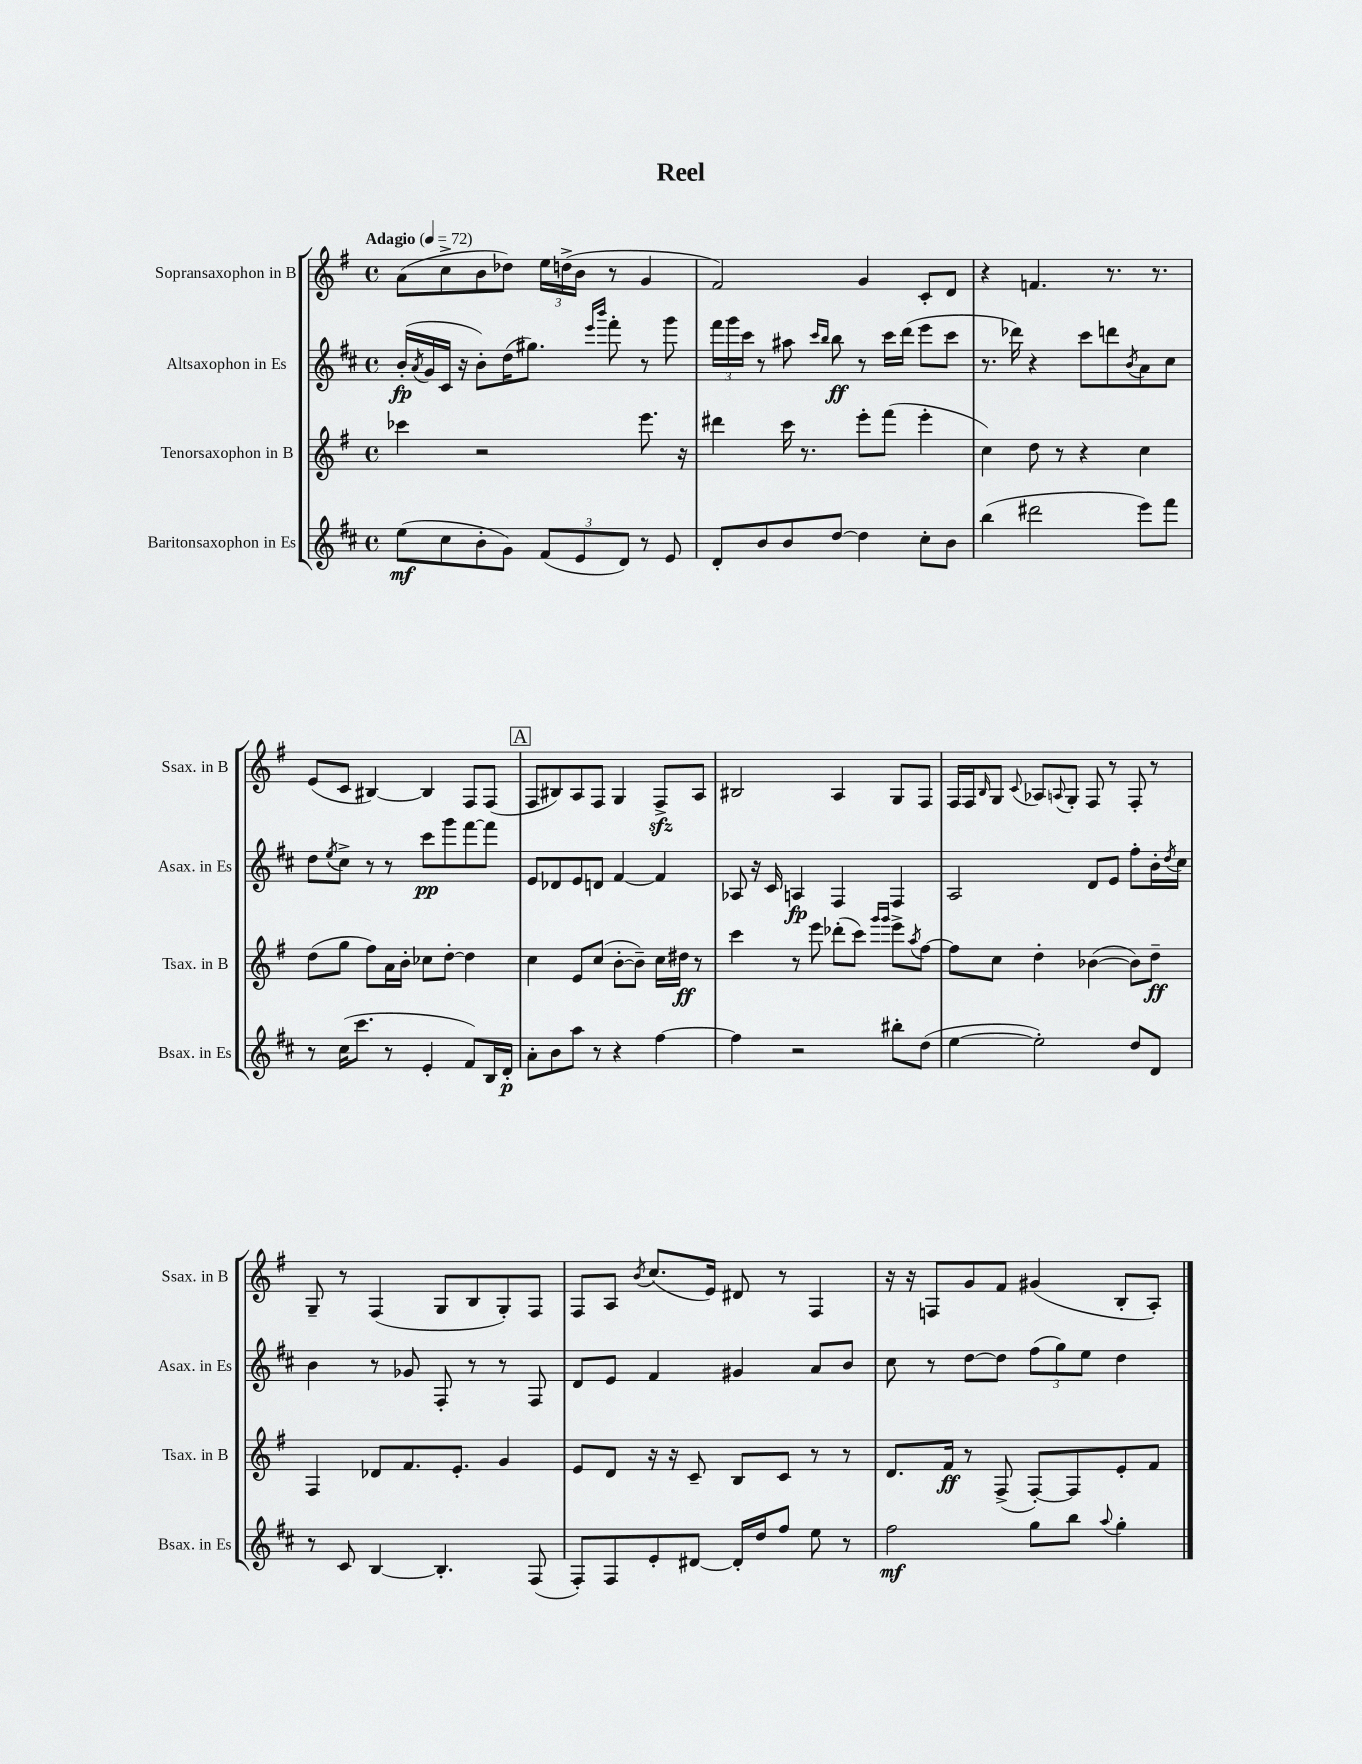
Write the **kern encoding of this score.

**kern	**kern	**kern	**kern
*staff4	*staff3	*staff2	*staff1
*clefG2	*clefG2	*clefG2	*clefG2
*k[f#c#]	*k[f#]	*k[f#c#]	*k[f#]
*M4/4	*M4/4	*M4/4	*M4/4
*met(c)	*met(c)	*met(c)	*met(c)
*MM72	*MM72	*MM72	*MM72
(8ee	4ccc-	(16b'	(8a
.	.	8qa	.
.	.	16g	.
8cc#	.	16c#	8cc^
.	.	16r	.
8b'	2r	8b')	8b
8g)	.	(16dd	8dd-)
.	.	8.gg#)	.
(12f#	.	.	24ee
.	.	.	(24dd^
12e	.	.	24b
.	.	16qqeee	.
.	.	16qqbbb	.
.	.	8fff#'	8r
12d)	.	.	.
8r	8.eee	8r	4g
8e	.	8ggg	.
.	16r	.	.
=	=	=	=
8d'	4ddd#	24fff#	2f#)
.	.	24ggg	.
.	.	24ccc#	.
8b	.	8r	.
8b	16ccc	8aa#	.
.	8.r	.	.
.	.	16qqccc#	.
.	.	16qqbb	.
[8dd	.	8bb	.
4dd]	8eee'	8r	4g
.	(8fff#	16ccc#	.
.	.	(16ddd	.
8cc#'	4eee'	8eee	8c'
8b	.	8ccc#	8d
=	=	=	=
(4bb	4cc)	8.r	4r
.	.	16ddd-)	.
2ddd#	8dd	4r	4.f
.	8r	.	.
.	4r	8ccc#	.
.	.	8ddd	8.r
.	.	8qb	.
8eee)	4cc	8a	.
.	.	.	8.r
8fff#	.	8cc#	.
=	=	=	=
8r	(8dd	8dd	(8e
.	.	8qee	.
(16cc#	8gg	8cc#^	8c
8.ccc#	.	.	.
.	8ff#)	8r	[4B#)
8r	16a	8r	.
.	16b'	.	.
4e'	8cc-	8ccc#	4B#]
.	[8dd'	8ggg	.
8f#)	4dd]	[8fff#	8F#
16B	.	8fff#]	(8F#
16d'	.	.	.
=	=	=	=
8a'	4cc	8e	8F#
8b	.	8d-	8B#)
8aa	8e	8e	8A
8r	(8cc	8d	8F#
4r	[8b'	[4f#	4G
.	8b~])	.	.
[4ff#	16cc	4f#]	8F#^
.	16dd#	.	.
.	8r	.	8A
=	=	=	=
4ff#]	4ccc	8A-	2B#
.	.	16r	.
.	.	16c#	.
2r	8r	4A	.
.	8eee	.	.
.	(8ddd-'	4F#	4A
.	8ccc)	.	.
.	16qqggg	.	.
.	16qqggg	.	.
8bb#'	8eee^	4F#	8G
.	8qaa	.	.
(8dd	[8ff#	.	8F#
=	=	=	=
[4ee	8ff#]	2A	16F#
.	.	.	16F#
.	.	.	16qqB
.	8cc	.	8G
.	.	.	8qqc
2ee'])	4dd'	.	8A-
.	.	.	8qqA
.	.	.	8G'
.	([4b-	8d	8F#
.	.	8e	8r
8dd	8b-])	8ff#'	8F#'
8d	8dd~	16b'	8r
.	.	8qdd	.
.	.	16cc#	.
=	=	=	=
8r	4F#	4b	8G~
8c#	.	.	8r
[4B	8d-	8r	(4F#
.	8.f#	8g-	.
4.B']	.	8F#'	8G
.	8.e'	.	.
.	.	8r	8B
.	4g	8r	8G')
(8F#	.	8F#	8F#
=	=	=	=
8F#')	8e	8d	8F#
8F#	8d	8e	8A
.	.	.	8qb
8e'	16r	4f#	(8.cc
.	16r	.	.
[8d#	8c~	.	.
.	.	.	16e)
16d#']	8B	4g#	8d#
16dd	.	.	.
8ff#	8c	.	8r
8ee	8r	8a	4F#
8r	8r	8b	.
=	=	=	=
2ff#	8.d	8cc#	16r
.	.	.	16r
.	.	8r	8F
.	16f#	.	.
.	8r	[8dd	8g
.	(8F#^	8dd]	8f#
8gg	[8F#')	(12ff#	(4g#
.	.	12gg)	.
8bb	8F#]	.	.
.	.	12ee	.
8qqaa	.	.	.
4gg'	8e'	4dd	8B'
.	8f#	.	8A')
==	==	==	==
*-	*-	*-	*-
